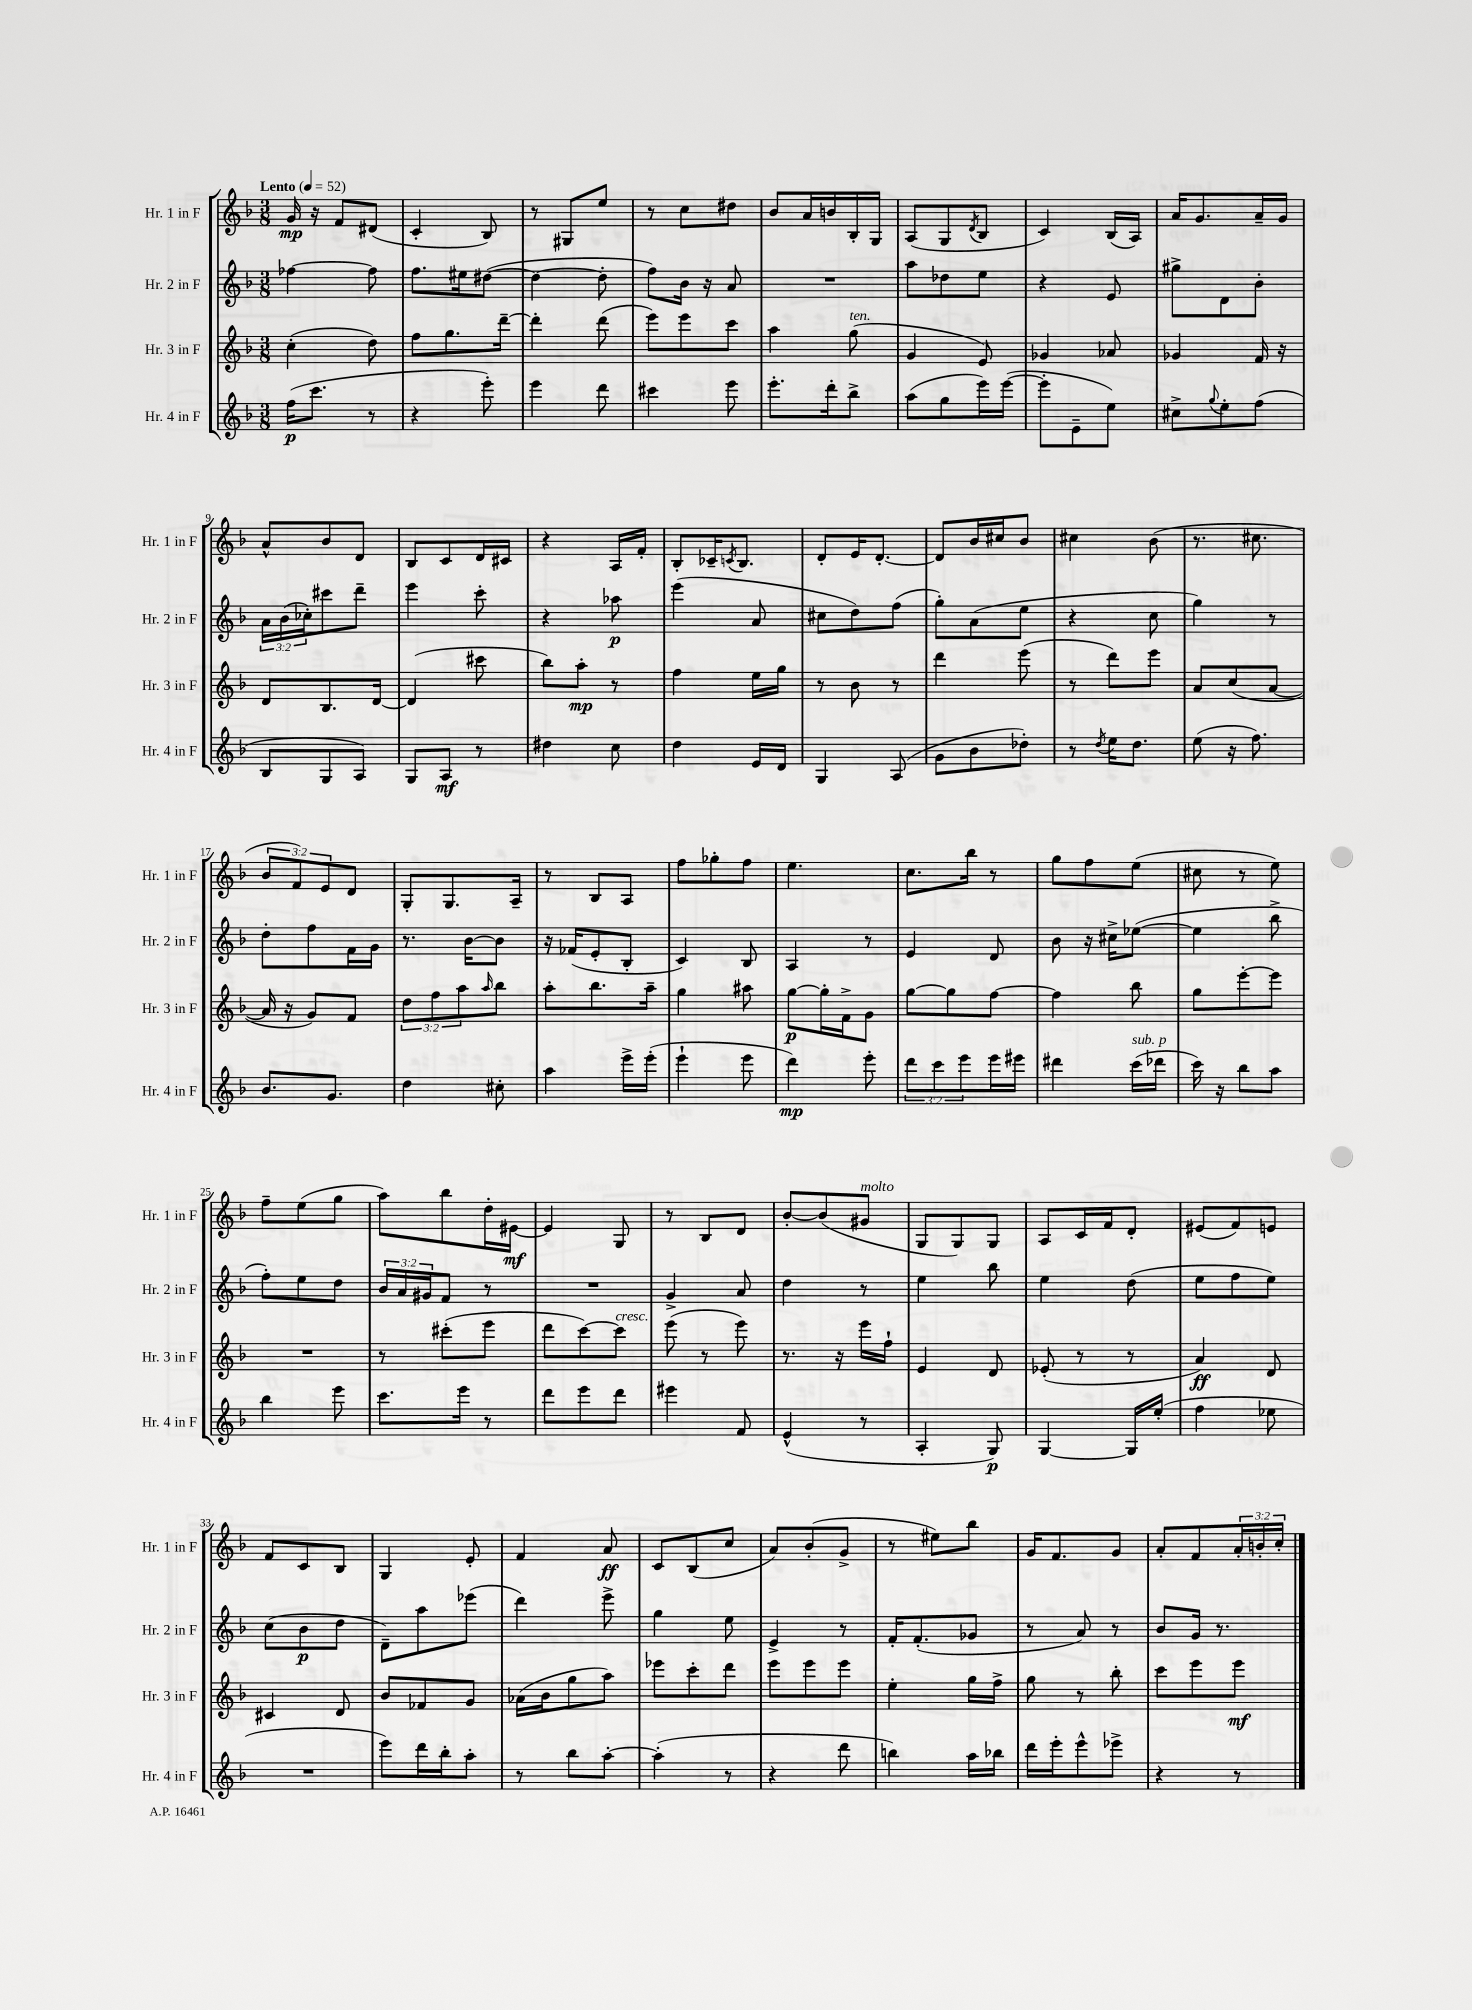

**kern	**dynam	**kern	**dynam	**kern	**dynam	**kern	**dynam
*part4	*part4	*part3	*part3	*part2	*part2	*part1	*part1
*staff4	*staff4	*staff3	*staff3	*staff2	*staff2	*staff1	*staff1
*I"Hr. 4 in F	*	*I"Hr. 3 in F	*	*I"Hr. 2 in F	*	*I"Hr. 1 in F	*
*I'Hr. 4 in F	*	*I'Hr. 3 in F	*	*I'Hr. 2 in F	*	*I'Hr. 1 in F	*
*clefG2	*	*clefG2	*	*clefG2	*	*clefG2	*
*k[b-]	*	*k[b-]	*	*k[b-]	*	*k[b-]	*
*M3/8	*	*M3/8	*	*M3/8	*	*M3/8	*
*MM52	*	*MM52	*	*MM52	*	*MM52	*
=1	=1	=1	=1	=1	=1	=1	=1
!	!	!	!	!	!	!LO:TX:a:B:t=Lento	!
(16ff\KL	p	(4cc'\	.	[4ff-X\	.	16g/	mp
8.ccc\J	.	.	.	.	.	16r	.
.	.	.	.	.	.	8f/L	.
8r	.	8dd\)	.	8ff-\]	.	(8d#X/J	.
=2	=2	=2	=2	=2	=2	=2	=2
4r	.	8ff\L	.	8.ff\L	.	4c'/	.
.	.	8.gg\	.	.	.	.	.
.	.	.	.	16ee#X\k	.	.	.
8eee'\)	.	.	.	([8dd#X\J	.	8B-/)	.
.	.	[16ddd~\Jk	.	.	.	.	.
=3	=3	=3	=3	=3	=3	=3	=3
4eee\	.	4ddd'\]	.	4dd#\_	.	8r	.
.	.	.	.	.	.	8G#X/L	.
8ddd\	.	(8ddd\	.	8dd#'\]	.	8ee/J	.
=4	=4	=4	=4	=4	=4	=4	=4
4ccc#X\	.	8eee\L)	.	8ff\L)	.	8r	.
.	.	8eee\	.	16b-\Jk	.	8cc\L	.
.	.	.	.	16r	.	.	.
8eee\	.	8ccc\J	.	8a/	.	8dd#X\J	.
=5	=5	=5	=5	=5	=5	=5	=5
8.eee'\L	.	4aa\	.	4.r	.	8b-/L	.
.	.	.	.	.	.	16a/L	.
16ddd'\k	.	.	.	.	.	16bn/	.
!	!	!LO:TX:a:i:t=ten.	!	!	!	!	!
8bb-^\J	.	(8gg\	.	.	.	16B-'/	.
.	.	.	.	.	.	16G/JJ	.
=6	=6	=6	=6	=6	=6	=6	=6
(8aa\L	.	4g/	.	8aa\L	.	(8A/L	.
8gg\	.	.	.	8dd-X\	.	8G/	.
.	.	.	.	.	.	8qd/	.
16eee\L)	.	8e/)	.	8ee\J	.	8B-/J	.
([16eee\JJ	.	.	.	.	.	.	.
=7	=7	=7	=7	=7	=7	=7	=7
8eee'\L]	.	4g-X/	.	4r	.	4c/)	.
8e~\	.	.	.	.	.	.	.
8ee\J)	.	8a-X/	.	8e/	.	(16B-/LL	.
.	.	.	.	.	.	16A/JJ)	.
=8	=8	=8	=8	=8	=8	=8	=8
8cc#X^\L	.	4g-X/	.	8gg#X^\L	.	16a/KL	.
.	.	.	.	.	.	8.g/	.
8qqgg/	.	.	.	.	.	.	.
8ee'\	.	.	.	8d\	.	.	.
(8ff\J	.	16f/	.	8b-'\J	.	16a~/L	.
.	.	16r	.	.	.	16g/JJ	.
!!LO:LB:g=z
=9	=9	=9	=9	=9	=9	=9	=9
8B-/L	.	8d/L	.	24a\LL	.	8a^^/L	.
.	.	.	.	(24b-\	.	.	.
.	.	.	.	24cc-X'\J)	.	.	.
8G/	.	8.B-/	.	8ccc#X\	.	8b-/	.
8A/J)	.	.	.	8ddd~\J	.	8d/J	.
.	.	[16d/Jk	.	.	.	.	.
=10	=10	=10	=10	=10	=10	=10	=10
8G/L	.	(4d/]	.	4eee\	.	8B-/L	.
8A/J	mf	.	.	.	.	8c/	.
8r	.	8ccc#X\	.	8ccc'\	.	16d/L	.
.	.	.	.	.	.	16c#X/JJ	.
=11	=11	=11	=11	=11	=11	=11	=11
4dd#X\	.	8bb-\L)	.	4r	.	4r	.
.	.	8aa'\J	mp	.	.	.	.
8cc\	.	8r	.	8aa-X\	p	16A/LL	.
.	.	.	.	.	.	16f'/JJ	.
=12	=12	=12	=12	=12	=12	=12	=12
4dd\	.	4ff\	.	(4eee\	.	8B-'/L	.
.	.	.	.	.	.	16c-X~/K	.
.	.	.	.	.	.	8qcn/	.
.	.	.	.	.	.	8.B-/J	.
16e/LL	.	16ee\LL	.	8a/	.	.	.
16d/JJ	.	16gg\JJ	.	.	.	.	.
=13	=13	=13	=13	=13	=13	=13	=13
4G/	.	8r	.	8cc#X\L	.	8d'/L	.
.	.	8b-\	.	8dd\)	.	16e/K	.
.	.	.	.	.	.	[8.d'/J	.
(8A/	.	8r	.	(8ff\J	.	.	.
=14	=14	=14	=14	=14	=14	=14	=14
8g\L	.	4ddd\	.	8gg'\L)	.	8d/L]	.
8b-\	.	.	.	(8a\	.	16b-/L	.
.	.	.	.	.	.	16cc#X/J	.
8dd-X'\J)	.	(8eee\	.	8ee\J	.	8b-/J	.
=15	=15	=15	=15	=15	=15	=15	=15
8r	.	8r	.	4r	.	4cc#X\	.
8qdd/	.	.	.	.	.	.	.
16ee\KL	.	8ddd\L)	.	.	.	.	.
8.dd\J	.	.	.	.	.	.	.
.	.	8eee\J	.	8cc\	.	(8b-\	.
=16	=16	=16	=16	=16	=16	=16	=16
(8ee\	.	8a/L	.	4gg\)	.	8.r	.
16r	.	(8cc/	.	.	.	.	.
8.ff\)	.	.	.	.	.	8.cc#X\	.
.	.	[8a/J	.	8r	.	.	.
!!LO:LB:g=z
=17	=17	=17	=17	=17	=17	=17	=17
8.b-/L	.	16a/]	.	8dd'\L	.	12b-/L	.
.	.	16r	.	.	.	.	.
.	.	.	.	.	.	12f/)	.
.	.	8g/L)	.	8ff\	.	.	.
.	.	.	.	.	.	12e/	.
8.g/J	.	.	.	.	.	.	.
.	.	8f/J	.	16f\L	.	8d/J	.
.	.	.	.	16g\JJ	.	.	.
=18	=18	=18	=18	=18	=18	=18	=18
4dd\	.	12dd\L	.	8.r	.	8G'/L	.
.	.	12ff\	.	.	.	.	.
.	.	.	.	.	.	8.G/	.
.	.	12aa\	.	.	.	.	.
.	.	.	.	[16b-\KL	.	.	.
.	.	16qqaa/	.	.	.	.	.
8cc#X'\	.	8bb-\J	.	8b-\J]	.	.	.
.	.	.	.	.	.	16A~/Jk	.
=19	=19	=19	=19	=19	=19	=19	=19
4aa\	.	8aa'\L	.	16r	.	8r	.
.	.	.	.	(16f-X/KL	.	.	.
.	.	8.bb-\	.	8e'/	.	8B-/L	.
16eee^\LL	.	.	.	8B-'/J	.	8A/J	.
(16eee'\JJ	.	16aa~\Jk	.	.	.	.	.
=20	=20	=20	=20	=20	=20	=20	=20
4eee`\	.	4gg\	.	4c/)	.	8ff\L	.
.	.	.	.	.	.	8gg-X'\	.
8eee\	.	8aa#X\	.	8B-/	.	8ff\J	.
=21	=21	=21	=21	=21	=21	=21	=21
4ddd\)	mp	[8gg\L	p	4A/	.	4.ee\	.
.	.	16gg'\L]	.	.	.	.	.
.	.	16f^\J	.	.	.	.	.
8eee'\	.	8g\J	.	8r	.	.	.
=22	=22	=22	=22	=22	=22	=22	=22
12ddd\L	.	[8gg\L	.	4e/	.	8.cc\L	.
12ccc\	.	.	.	.	.	.	.
.	.	8gg\]	.	.	.	.	.
12eee\	.	.	.	.	.	.	.
.	.	.	.	.	.	16bb-\Jk	.
16eee\L	.	[8ff\J	.	8d/	.	8r	.
16eee#X\JJ	.	.	.	.	.	.	.
=23	=23	=23	=23	=23	=23	=23	=23
4ddd#X\	.	4ff\]	.	8b-\	.	8gg\L	.
.	.	.	.	16r	.	8ff\	.
.	.	.	.	16cc#X^\KL	.	.	.
!LO:TX:a:i:t=sub. p	!	!	!	!	!	!	!
(16ccc\LL	.	8bb-\	.	([8ee-X\J	.	(8ee\J	.
16ddd-X\JJ	.	.	.	.	.	.	.
=24	=24	=24	=24	=24	=24	=24	=24
16ccc\)	.	8gg\L	.	4ee-\]	.	8cc#X\	.
16r	.	.	.	.	.	.	.
8bb-\L	.	[8eee'\	.	.	.	8r	.
8aa\J	.	8eee\J]	.	8bb-^\	.	8ee\)	.
!!LO:LB:g=z
=25	=25	=25	=25	=25	=25	=25	=25
4bb-\	.	4.r	.	8ff'\L)	.	8ff~\L	.
.	.	.	.	8ee\	.	(8ee\	.
8eee\	.	.	.	8dd\J	.	8gg\J	.
=26	=26	=26	=26	=26	=26	=26	=26
8.ccc\L	.	8r	.	24b-/LL	.	8aa\L)	.
.	.	.	.	24a/	.	.	.
.	.	.	.	24g#X/J	.	.	.
.	.	(8ccc#X'\L	.	8f/J	.	8bb-\	.
16eee\Jk	.	.	.	.	.	.	.
8r	.	8eee\J	.	8r	.	16dd'\L	.
.	.	.	.	.	.	[16e#X\JJ	mf
=27	=27	=27	=27	=27	=27	=27	=27
8ddd\L	.	8ddd\L	.	4.r	.	4e#/]	.
8eee\	.	[8ccc\)	.	.	.	.	.
!	!	!LO:TX:a:i:t=cresc.	!	!	!	!	!
8ddd\J	.	8ccc\J]	.	.	.	8G/	.
=28	=28	=28	=28	=28	=28	=28	=28
4eee#X\	.	(8eee\	.	4g^/	.	8r	.
.	.	8r	.	.	.	8B-/L	.
8f/	.	8eee\)	.	8a/	.	8d/J	.
=29	=29	=29	=29	=29	=29	=29	=29
(4e^^/	.	8.r	.	4dd\	.	[8b-'/L	.
.	.	.	.	.	.	(8b-/]	.
.	.	16r	.	.	.	.	.
!	!	!	!	!	!	!LO:TX:a:i:t=molto	!
8r	.	16eee\LL	.	8r	.	8g#X/J	.
.	.	16ff`\JJ	.	.	.	.	.
=30	=30	=30	=30	=30	=30	=30	=30
4A'/	.	4e/	.	4ee\	.	8G/L	.
.	.	.	.	.	.	8G/)	.
8G/)	p	8d/	.	8bb-\	.	8G/J	.
=31	=31	=31	=31	=31	=31	=31	=31
[4G/	.	(8e-X'/	.	4ee\	.	8A/L	.
.	.	8r	.	.	.	16c/L	.
.	.	.	.	.	.	16f/J	.
16G/LL]	.	8r	.	(8dd\	.	8d'/J	.
(16ee'/JJ	.	.	.	.	.	.	.
=32	=32	=32	=32	=32	=32	=32	=32
4ff\	.	4a/)	ff	8ee\L	.	(8e#X/L	.
.	.	.	.	8ff\	.	8f/)	.
8ee-X\	.	8d/	.	8ee\J)	.	8en/J	.
!!LO:LB:g=z
=33	=33	=33	=33	=33	=33	=33	=33
4.r	.	4c#X/	.	(8cc\L	.	8f/L	.
.	.	.	.	8b-\	p	8c/	.
.	.	8d/	.	8dd\J	.	8B-/J	.
=34	=34	=34	=34	=34	=34	=34	=34
8eee\L)	.	8b-/L	.	8d~\L)	.	4G/	.
16ddd\L	.	8f-X/	.	8aa\	.	.	.
16bb-'\J	.	.	.	.	.	.	.
8aa'\J	.	8g/J	.	(8eee-X\J	.	8e'/	.
=35	=35	=35	=35	=35	=35	=35	=35
8r	.	(16a-X\LL	.	4ddd\)	.	4f/	.
.	.	16b-\J	.	.	.	.	.
8bb-\L	.	8gg\	.	.	.	.	.
[8aa'\J	.	8aa\J)	.	8eee^\	.	8a/	ff
=36	=36	=36	=36	=36	=36	=36	=36
(4aa'\]	.	8eee-X\L	.	4gg\	.	8c/L	.
.	.	8ccc'\	.	.	.	(8B-/	.
8r	.	8ddd\J	.	8ee\	.	8cc/J	.
=37	=37	=37	=37	=37	=37	=37	=37
4r	.	8eee\L	.	4e^/	.	8a/L)	.
.	.	8eee\	.	.	.	(8b-'/	.
8ddd\	.	8eee\J	.	8r	.	8g^/J	.
=38	=38	=38	=38	=38	=38	=38	=38
4bbn\)	.	4ee'\	.	16f'/KL	.	8r	.
.	.	.	.	(8.f'/	.	.	.
.	.	.	.	.	.	8ee#X\L)	.
16aa\LL	.	16gg\LL	.	8g-X/J	.	8bb-\J	.
16bb-X\JJ	.	16ff^\JJ	.	.	.	.	.
=39	=39	=39	=39	=39	=39	=39	=39
16ddd\LL	.	8gg\	.	8r	.	16g/KL	.
16eee'\J	.	.	.	.	.	8.f/	.
8eee^^\	.	8r	.	8a/)	.	.	.
8eee-X^\J	.	8bb-'\	.	8r	.	8g/J	.
=40	=40	=40	=40	=40	=40	=40	=40
4r	.	8ccc\L	.	8b-/L	.	8a'/L	.
.	.	8eee\	.	16g/Jk	.	8f/	.
.	.	.	.	8.r	.	.	.
8r	.	8eee\J	mf	.	.	24a'/L	.
.	.	.	.	.	.	24bn'/	.
.	.	.	.	.	.	24cc'/JJ	.
==	==	==	==	==	==	==	==
*-	*-	*-	*-	*-	*-	*-	*-
